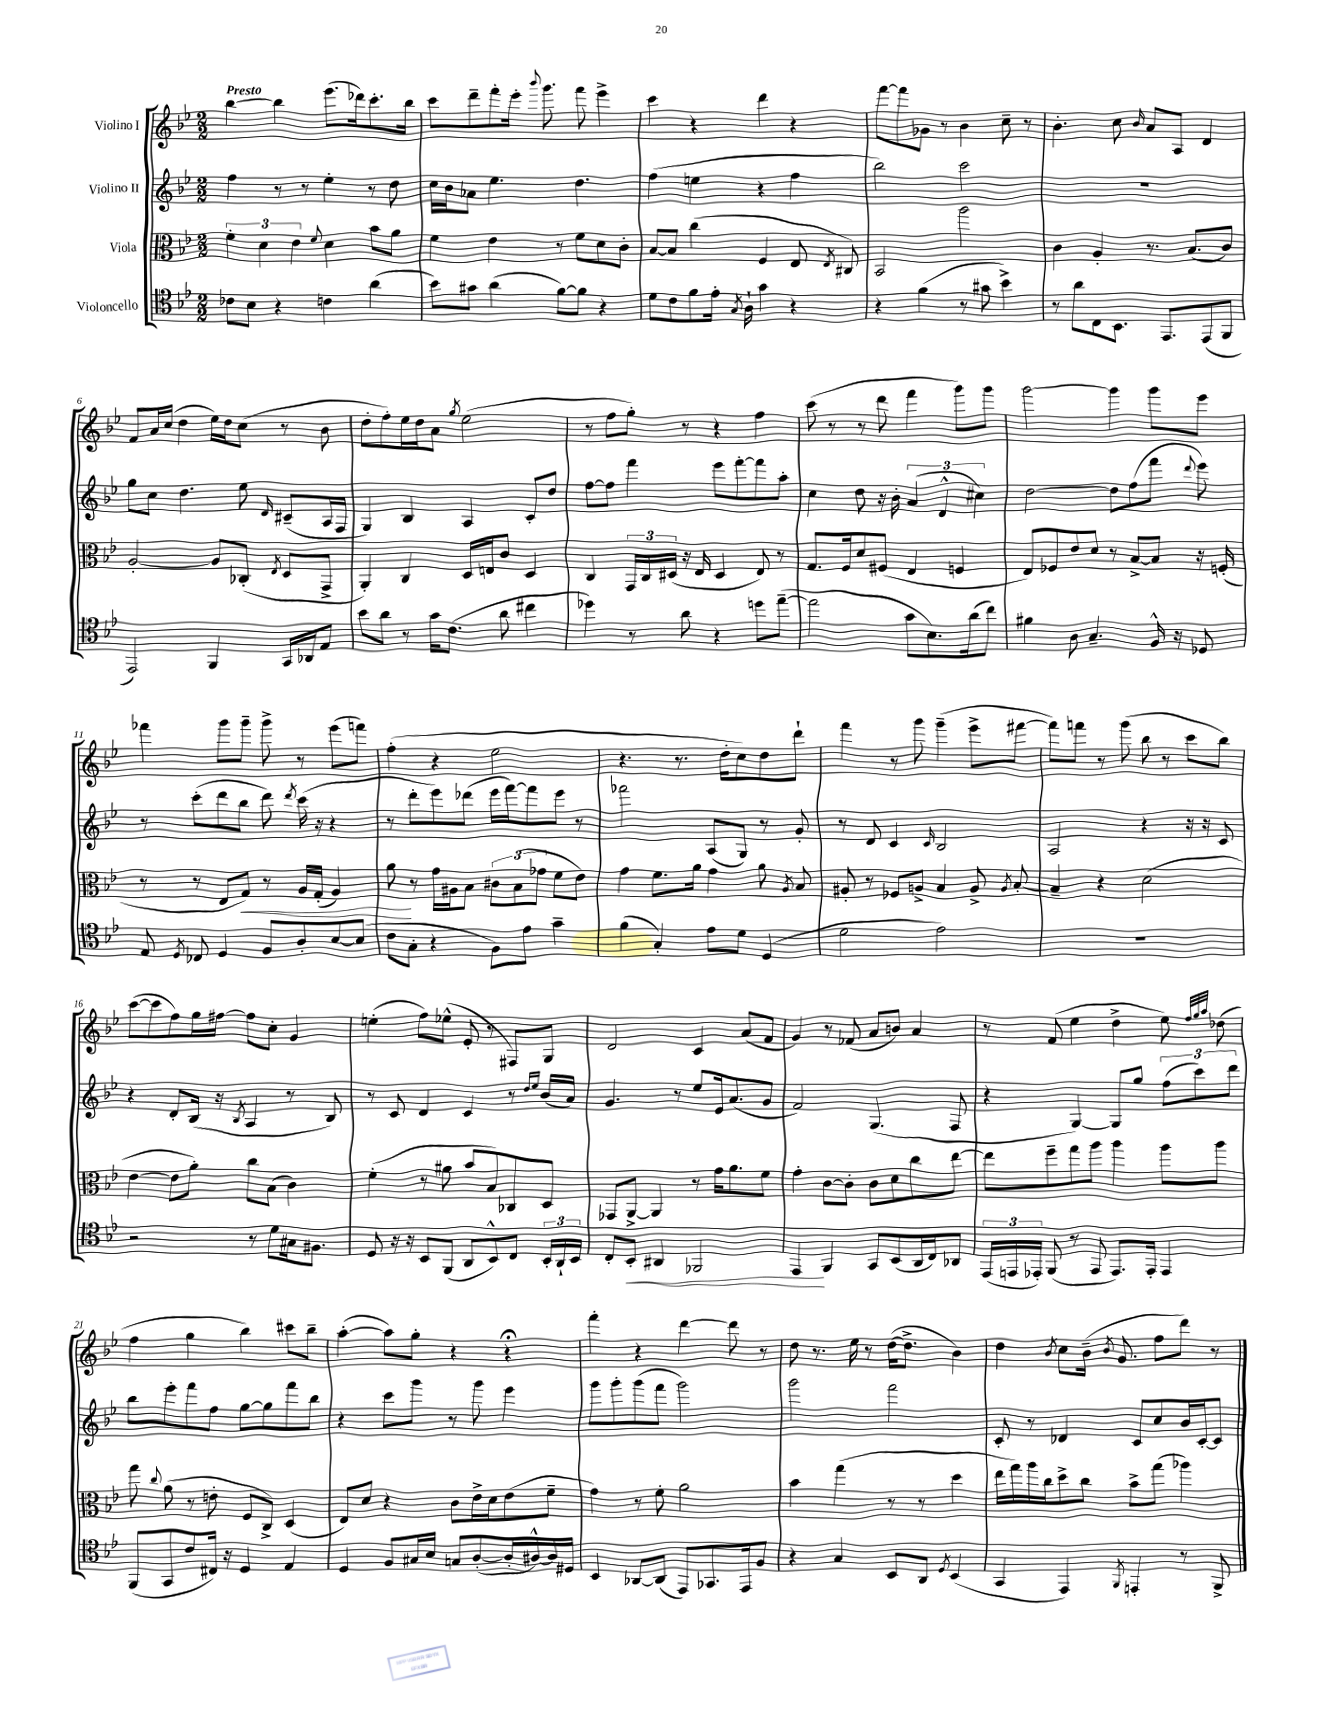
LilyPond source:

<<
\new StaffGroup <<
\new Staff = "s0" \with { instrumentName = "Violino I" } {
    \clef treble \key bes \major \numericTimeSignature \time 2/2 \tempo "Presto"
    \autoBeamOff bes''4~ bes''4 ees'''8.[( des'''16) c'''8.-. bes''16] |
    c'''8[ d'''8-- f'''8-. ees'''16]-. \appoggiatura { bes'''8 } g'''8. f'''8 ees'''4-> |
    c'''4 r4 d'''4 r4 |
    f'''8[~ f'''8 ges'8] r8 bes'4 c''8-- r8 |
    bes'4.-. c''8 \grace { bes'16 } a'8[ a8] d'4 |
    f'8[ a'16 c''16]( d''4 ees''16[) d''16 c''8]( r8 bes'8 |
    d''8[-. f''8-.) ees''16 d''16 a'8] \acciaccatura { g''8 } ees''2( |
    r8 f''8[ g''8]-.) r8 r4 f''4 |
    c'''8( r8 r8 d'''8 f'''4 g'''8[) g'''8] |
    g'''2~ g'''4 g'''8[ ees'''8] |
    fes'''4 g'''8[ g'''8]-- g'''8-> r8 ees'''8[( f'''8]) |
    f''4-.( r4 ees''2 |
    r4. r8. d''16[-. c''8) d''8 d'''8]-! |
    f'''4 r8 g'''8 g'''4--( ees'''8[-> fis'''8]~ |
    fis'''8[) f'''8] r8 g'''8( bes''8 r8 c'''8[ bes''8]) |
    c'''8[~( c'''8 f''8) g''16 fis''16]~ fis''8[ c''8]-. g'4 |
    e''4-.( f''8[) ees''8]-^( ees'8-. r8 fis8[) g8] |
    d'2 c'4 a'8[( f'8] |
    g'4) r8 fes'8( a'8[ b'8]) a'4 |
    r8 f'8( ees''4 d''4-> ees''8) \grace { f''32[ g''32 a''32] } des''8( |
    f''4 g''4 bes''4) cis'''8[ bes''8]-- |
    a''4~-.( a''8[) g''8]-. r4 r4\fermata |
    f'''4-. r4 d'''4~ d'''8 r8 |
    d''8 r8. ees''16 r8 d''16[~( d''8.]-> bes'4) |
    d''4 \acciaccatura { bes'8 } c''8[ bes'16]--( \acciaccatura { bes'8 } g'8. f''8[ d'''8]) r8 \bar "|." |
}
\new Staff = "s1" \with { instrumentName = "Violino II" } {
    \clef treble \key bes \major \numericTimeSignature \time 2/2
    \autoBeamOff f''4 r8 r8 ees''4-. r8 d''8 |
    c''16[ bes'16 aes'8] ees''4. d''4. |
    f''4( e''4 r4 f''4 |
    bes''2) c'''2 |
    R1 |
    g''8[ c''8] d''4. ees''8 \grace { d'16 } cis'8[--( a16 f16] |
    g4) bes4 a4 c'8[-. d''8] |
    f''8[~ f''8] f'''4 ees'''8[ f'''8~-. f'''8 a''8]-. |
    c''4 d''8 r16 bes'16-. \tuplet 3/2 { a'4( d'4-^ cis''4) } |
    d''2~ d''8[ f''8( f'''8] \appoggiatura { d'''8 } ees'''8) |
    r8 c'''8[-.( d'''8 bes''8] d'''8) \acciaccatura { d'''8 } c'''16( r16 r4 |
    r8 d'''8[-. ees'''8) des'''8]( ees'''16[ f'''16~) f'''8 ees'''8] r8 |
    fes'''2 a8[( g8]) r8 g'8-. |
    r8 d'8 c'4 \grace { c'16 } bes2 |
    a2 r4 r16 r16 c'8 |
    r4 d'8[-. bes16]( r16 \acciaccatura { bes8 } a4 r8 bes8) |
    r8 c'8 d'4 c'4 r8 \grace { d''16[ ees''16] } bes'16[( a'16]) |
    g'4. r8 ees''8[ ees'16 a'8.( g'8] |
    f'2) g4.( f8 |
    r4 g4~) g8[ g''8] \tuplet 3/2 { f''8[( c'''8) d'''8] } |
    bes''8[ ees'''8-. f'''8 f''8] g''8[~ g''8 f'''8 bes''8] |
    r4 c'''8[ g'''8] r8 g'''8 ees'''4 |
    g'''8[ g'''8-. g'''8( f'''8] g'''2) |
    g'''2 f'''2 |
    c'8-. r8 des'4 c'8[ c''8 bes'16 c'16~-. c'8] \bar "|." |
}
\new Staff = "s2" \with { instrumentName = "Viola" } {
    \clef alto \key bes \major \numericTimeSignature \time 2/2
    \autoBeamOff \tuplet 3/2 { f'4-. d'4 ees'4 } \appoggiatura { f'8 } d'4 bes'8[ a'8] |
    f'4 ees'4 r8 f'8[ d'8 c'8]-. |
    bes8[~ bes8] c''4( f4 ees8 \acciaccatura { ees8 } cis8) |
    bes,2 a''2 |
    c'4 a4-. r8. bes8.[( c'8]) |
    a2~-. a8[ ces8]-.( \acciaccatura { ees8 } d8[ g,8]-> |
    a,4-.) c4 d16[ e16 c'8] d4 |
    c4 \tuplet 3/2 { g,16[ c16 dis16]( } r16 ees16 dis4 ees8) r8 |
    g8.[ f16 d'8 fis8]( ees4 f4 |
    ees8[) fes8 ees'8 d'8] r8 bes8[~-> bes8] r16 f16-.( |
    r8 r8 ees8[ g8]\<) r8 a16[ g16]-.( a4) |
    a'8\! r8 g'16[ ais16 bes8] \tuplet 3/2 { cis'8[ bes8( ges'8] } f'8[ ees'8]) |
    g'4 f'8.[ a'16] g'4 a'8 \acciaccatura { a8 } bes8 |
    ais8-. r8 fes8[ a8]-> bes4 a8-> \acciaccatura { a8 } bes8~-. |
    bes4-- r4 d'2( |
    ees'4~ ees'8[ a'8]-.) c''8[ bes8]( c'4) |
    f'4-.( r8 ais'8 bes'8[ bes8) ces8 d8] |
    ges,8[ a,8]~-> a,4 r8 g'16[ a'8. f'8] |
    g'4-. c'8[~ c'8]-. c'8[ d'8 c''8 ees''8]~ |
    ees''8[ f''8-- g''8 a''8] a''4 a''8[ a''8] |
    g''8 \appoggiatura { c''8 } a'8( r8 e'8-. f8[ c8]->) d4( |
    ees8[) d'8] r4 c'8[ ees'16-> d'16 ees'8( f'8]-- |
    g'4) r8 f'8-. a'2 |
    bes'4 g''4( r8 r8 d''4 |
    ees''16[ g''16) a''16 c''16 d''8-> c''8] bes'8[-> g''8]( aes''4) \bar "|." |
}
\new Staff = "s3" \with { instrumentName = "Violoncello" } {
    \clef tenor \key bes \major \numericTimeSignature \time 2/2
    \autoBeamOff ces'8[ bes8] r4 c'4 a'4( |
    bes'8[) gis'8] a'4( f'8[~) f'8] r4 |
    d'8[ c'8 f'8 ees'16]-. \acciaccatura { g8 } a16-! g'4 r4 |
    r4 f'4( r8 gis'8 bes'4->) |
    r8 a'8[ c8 bes,8.] ees,8.[ ees,8( f,8] |
    ees,2) f,4 g,16[ aes,16 ees8] |
    bes'8[ a'8] r8 g'16[ c'8.]( a'8 cis''4 |
    des''4) r8 a'8 r4 d''8[ ees''8]~--( |
    ees''2 g'8[ bes8.) a'16( c''8]) |
    fis'4 a8 g4.-- f16-^ r16 des8 |
    ees8 \acciaccatura { d8 } ces8 d4 f8[ a8-. bes8~ bes8]( |
    c'8[ g8]-. r4 f8[) ees'8] g'4-- |
    f'4( g4-.) ees'8[ d'8] d4( |
    d'2 ees'2) |
    R1 |
    r2 r8 d'8[ gis16 fis8.] |
    d8 r16 r16 bes,8[ f,8]( a,8[ bes,8-^) c8] \tuplet 3/2 { bes,16[-. a,16-! bes,16] } |
    c8[-. bes,8]-.\< ais,4 fes,2 |
    ees,4\! f,4 g,8[ bes,8( a,16 c16) aes,8] |
    \tuplet 3/2 { ees,16[( e,16 ees,16]-.) } f,8( r8 ees,8 ees,8.[) ees,16]-. ees,4 |
    f,8[( g,8 c'8 cis16]) r16 d4 ees4 |
    d4 f8[ gis16 bes16] g8[ a8~-.( a16-. ais16~-^) ais16 dis16] |
    bes,4 aes,8[~ aes,8]( ees,8[) ges,8. ees,16 f8] |
    r4 g4 bes,8[ a,8] \acciaccatura { d8 } bes,4( |
    g,4 ees,4) \acciaccatura { f,8 } e,4-. r8 f,8-> \bar "|." |
}
>>
>>
